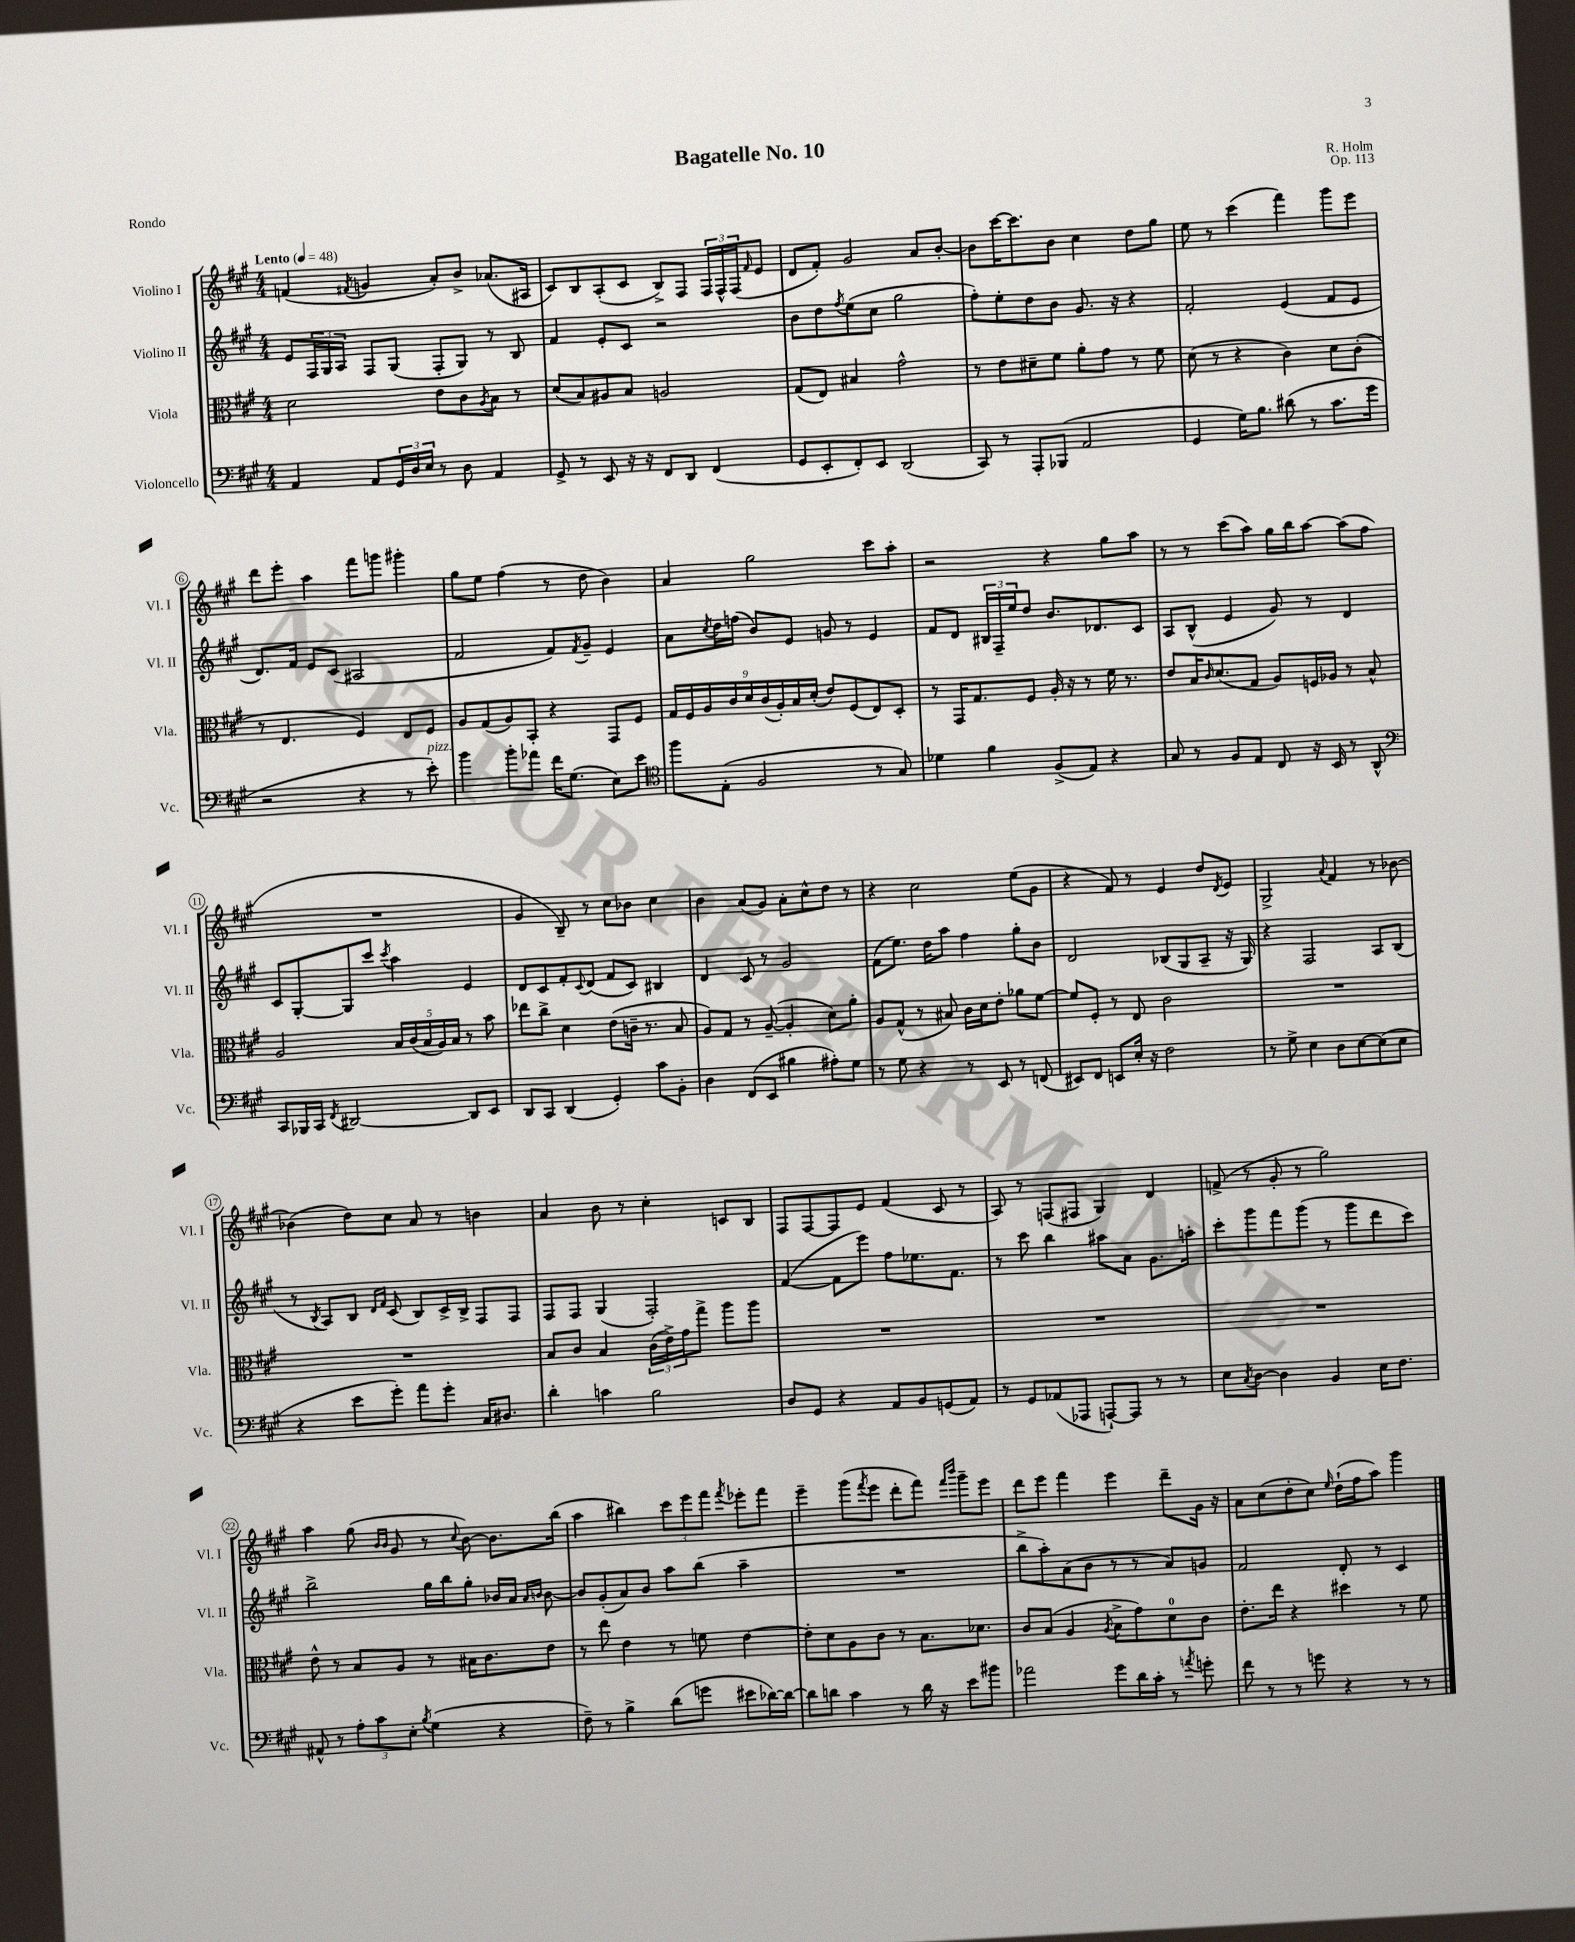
\header { title = "Bagatelle No. 10" composer = "R. Holm" opus = "Op. 113" piece = "Rondo" }
<<
\new StaffGroup <<
\new Staff = "s0" \with { instrumentName = "Violino I" shortInstrumentName = "Vl. I" } {
    \clef treble \key a \major \numericTimeSignature \time 4/4 \tempo "Lento" 4 = 48
    f'4( \acciaccatura { fis'8 } g'4 a'8-.) b'8-> aes'8.( ais16 |
    cis'8) b8 a8-.( cis'8 b8->) fis8 \tuplet 3/2 { fis16 fis16-^ fis16( } \grace { fis'16 } e'8 |
    d'8 fis'8-.) gis'2 a'8 b'8~-. |
    b'8 cis'''16~ cis'''8. b'8 cis''4 d''8 gis''8 |
    e''8 r8 cis'''4( fis'''4) gis'''8 e'''8 |
    d'''8 e'''8-. a''4 fis'''8 g'''8 gis'''4-. |
    gis''8 e''8 fis''4( r8 d''8 b'4) |
    a'4 gis''2 cis'''8 a''8-. |
    r2 r4 gis''8 a''8 |
    r8 r8 cis'''8( a''8) gis''16 b''16 a''8~ a''8( fis''8 |
    R1 |
    gis'4 b8--) r8 cis''8 bes'8 cis''4 |
    b'4 a'8( gis'8) a'8-. cis''8-^ d''8 r8 |
    r4 cis''2 e''8( gis'8 |
    r4 fis'8) r8 e'4 d''8 \acciaccatura { d'8 } e'8 |
    gis2-> \appoggiatura { a'8 } fis'4 r8 bes'8~ |
    bes'4( d''8) cis''8 a'8 r8 b'4 |
    a'4 b'8 r8 cis''4-. c'8 b8 |
    fis8 fis8~ fis8 e'8 fis'4( cis'8 r8 |
    a8) r8 f8( fis8 gis4) d'4 |
    f'8->( r8 gis'8-. r8 gis''2) |
    a''4 gis''8( \grace { b'16 b'16 } gis'8 r8 \appoggiatura { cis''8 } b'8~) b'8. b''16( |
    a''4 bis''4) \tuplet 3/2 { cis'''8 e'''8 fis'''8 } \acciaccatura { fis'''8 } ees'''8-. fis'''8 |
    e'''4-- gis'''8( \acciaccatura { fis'''8 } e'''8 d'''8-. fis'''8) \grace { fis'''16 b'''16 } gis'''8-- e'''8 |
    d'''8 e'''8 fis'''4 e'''4 d'''8-- gis'16 r16 |
    a'8 cis''8( d''8-. cis''8) \grace { e''16 } d''16-!( fis''16 a''8) gis'''4 \bar "|." |
}
\new Staff = "s1" \with { instrumentName = "Violino II" shortInstrumentName = "Vl. II" } {
    \clef treble \key a \major \numericTimeSignature \time 4/4
    e'8 \tuplet 3/2 { fis16 gis16 a16 } fis8 gis8( fis8-. gis8) r8 b8 |
    fis'4 e'8-. cis'8 r2 |
    b'8 d''8 \acciaccatura { fis''8 } e''8( cis''8 gis''2 |
    fis''8-.) e''8-. d''8 b'8 gis'8. r16 r4 |
    fis'2-. e'4( fis'8 e'8 |
    d'8.) fis'16 e'8 cis'8( ais2 |
    fis'2 fis'8) \acciaccatura { fis'8 } gis'8-- e'4 |
    a'8 \acciaccatura { cis''8 } d''16 f''16( b'8) e'8 g'8 r8 e'4 |
    fis'8 d'8 \tuplet 3/2 { bis16 fis16-- e''16 } d''8 b'8. des'8. cis'8 |
    a8 b8-^( e'4 gis'8) r8 d'4 |
    cis'8 gis8~-. gis8 cis'''8 \acciaccatura { cis'''8 } a''4 e'4 |
    d'8 cis'8 fis'8-. \appoggiatura { cis'8 } d'8( fis'8 cis'8) bis4 |
    d'4 cis'8 r8 gis'2 |
    fis'8( e''8.) d''16 a''8 fis''4 gis''8-. b'8 |
    d'2 bes8( gis8 a8-- r16 gis16) |
    r4 fis2 a8 b8( |
    r8 \acciaccatura { b8 } a8) b8 \grace { d'16 fis'16 } cis'8( b8) cis'16-> b16-> fis8 fis8 |
    fis8 fis8 gis4( fis2-.) |
    fis'4~( fis'8 e'''8) fis''8 ees''8. fis'8. |
    r8 cis'''8 b''4 ais''8 a'8 gis'8. a''16-. |
    cis'''8-. gis'''8 fis'''8 gis'''8( r8 gis'''8 d'''8 cis'''8) |
    b''2-> gis''16 b''16 gis''8-. bes'16 a'16 \grace { a'16 b'16 } b'8~ |
    b'8 gis'8-.( a'8) b'8 a''8 b''8( a''4-- |
    R1 |
    b''8-> a''8-.) a'8( b'8 r8 r8 a'8) g'8 |
    fis'2 d'8-. r8 cis'4 \bar "|." |
}
\new Staff = "s2" \with { instrumentName = "Viola" shortInstrumentName = "Vla." } {
    \clef alto \key a \major \numericTimeSignature \time 4/4
    d'2 e'8 cis'8 \acciaccatura { a8 } b8 r8 |
    d'8( b8) ais8 b8 a2 |
    gis8( e8) bis4 gis'2-^ |
    r8 e'8 dis'8-- fis'8 a'8-. gis'8 r8 fis'8 |
    d'8( r8 r4 cis'4) d'8 cis'8-.( |
    r8 e4. fis4) e8 fis8 |
    a8 gis8( a8) b,8-. r4 gis,8 fis8 |
    \tuplet 9/8 { gis16 fis16 a16 cis'16 d'16 cis'16( a16-.) b16 d'16-.( } e'8) fis8( e8) d8-. |
    r8 gis,16 gis8. fis8 a16-. r16 r8 fis'16 r8. |
    e'8 b16 \grace { cis'16 } d'8.( gis8 a8) f16 aes16 r8 b8-^ |
    a2 \tuplet 5/4 { b16 cis'16( b16 a16) b16 } r8 b'8 |
    ees''8 cis''8-> d'4 e'8( c'16-- r8. b8 |
    a8) gis8 r8 a8~--( a4-. d'8) a'8-. |
    a8 gis8-^( r8 bis8) cis'16 d'16 e'8-. aes'8 fis'8~ |
    fis'8 fis8-. r8 e8 cis'2 |
    R1 |
    R1 |
    b8 cis'8 b4 \tuplet 3/2 { cis'16( e'16->) gis'16 } gis''8-> a''8 a''8 |
    R1 |
    R1 |
    R1 |
    e'8-^ r8 b8 a8 r8 bis16 cis'8. e'8 |
    r8 e''8 e'4 r8 f'8 e'4~ |
    e'8-. d'8 a8 cis'8 r8 b8. des'8. |
    cis'8 b8( a4 \acciaccatura { a8 } b8-> gis'8) d'8-0 cis'8 |
    e'8.-. e''16 r4 dis''4 r8 fis'8 \bar "|." |
}
\new Staff = "s3" \with { instrumentName = "Violoncello" shortInstrumentName = "Vc." } {
    \clef bass \key a \major \numericTimeSignature \time 4/4
    a,4 a,8 \tuplet 3/2 { gis,16 d16 e16 } r8 d8 a,4 |
    gis,8-> r8 e,8 r16 r16 fis,8 d,8 fis,4( |
    gis,8 e,8-. fis,8-.) e,8 d,2( |
    cis,8) r8 a,,8-. bes,,8( a,2 |
    gis,4 gis16) b8. dis'8( r8 cis'8. gis'16 |
    r2 r4 r8 e'8-.^\markup { \italic "pizz." }) |
    b'4 b'8-. aes'8 fis'16 gis8.( e8) e'8 |
    \clef tenor fis''8 e8-.( fis2 r8 gis8) |
    des'4 fis'4 fis8->( e8) r4 |
    gis8 r8 fis8 e8 cis8 r16 b,16 r8 a,8-^ |
    \clef bass cis,8 bes,,16 cis,16 \acciaccatura { fis,8 } dis,2~ dis,8 e,8 |
    d,8 cis,8 d,4( gis,4-.) cis'8 b,8-. |
    d4 fis,8( e,8 bis4 ais8-.) gis8 |
    r8 gis8 r4 r8 e,8 r8 f,8( |
    eis,8) fis,8 e,8 e16-. r16 fis2 |
    r8 gis8-> e4 d8 e8~ e8( e8 |
    r4 e'8 gis'8-.) a'8 gis'8-. cis16 dis8. |
    d'4-. c'4 b2 |
    d8 gis,8 r4 a,8 b,8 g,8( a,8) |
    r8 gis,8 aes,8( aes,,8 a,,8~-!) a,,8 r8 r8 |
    e8 \acciaccatura { cis8 } d8~ d4 b,4 e16 fis8. |
    ais,8-^ r8 \tuplet 3/2 { a8-. cis'8 e8-. } \acciaccatura { b8 } gis4( r4 |
    fis8--) r8 b4-> d'8( g'8 eis'8 des'16~) des'16~ |
    des'8 d'8 cis'4 r8 d'16 r16 e'8 bis'8 |
    aes'2 gis'8 d'16 cis'16-. r8 \acciaccatura { a'8 } g'8-. |
    fis'8 r8 r8 g'8 r4 r8 r8 \bar "|." |
}
>>
>>
\layout { \context { \Score \override BarNumber.stencil = #(make-stencil-circler 0.1 0.3 ly:text-interface::print) } }
